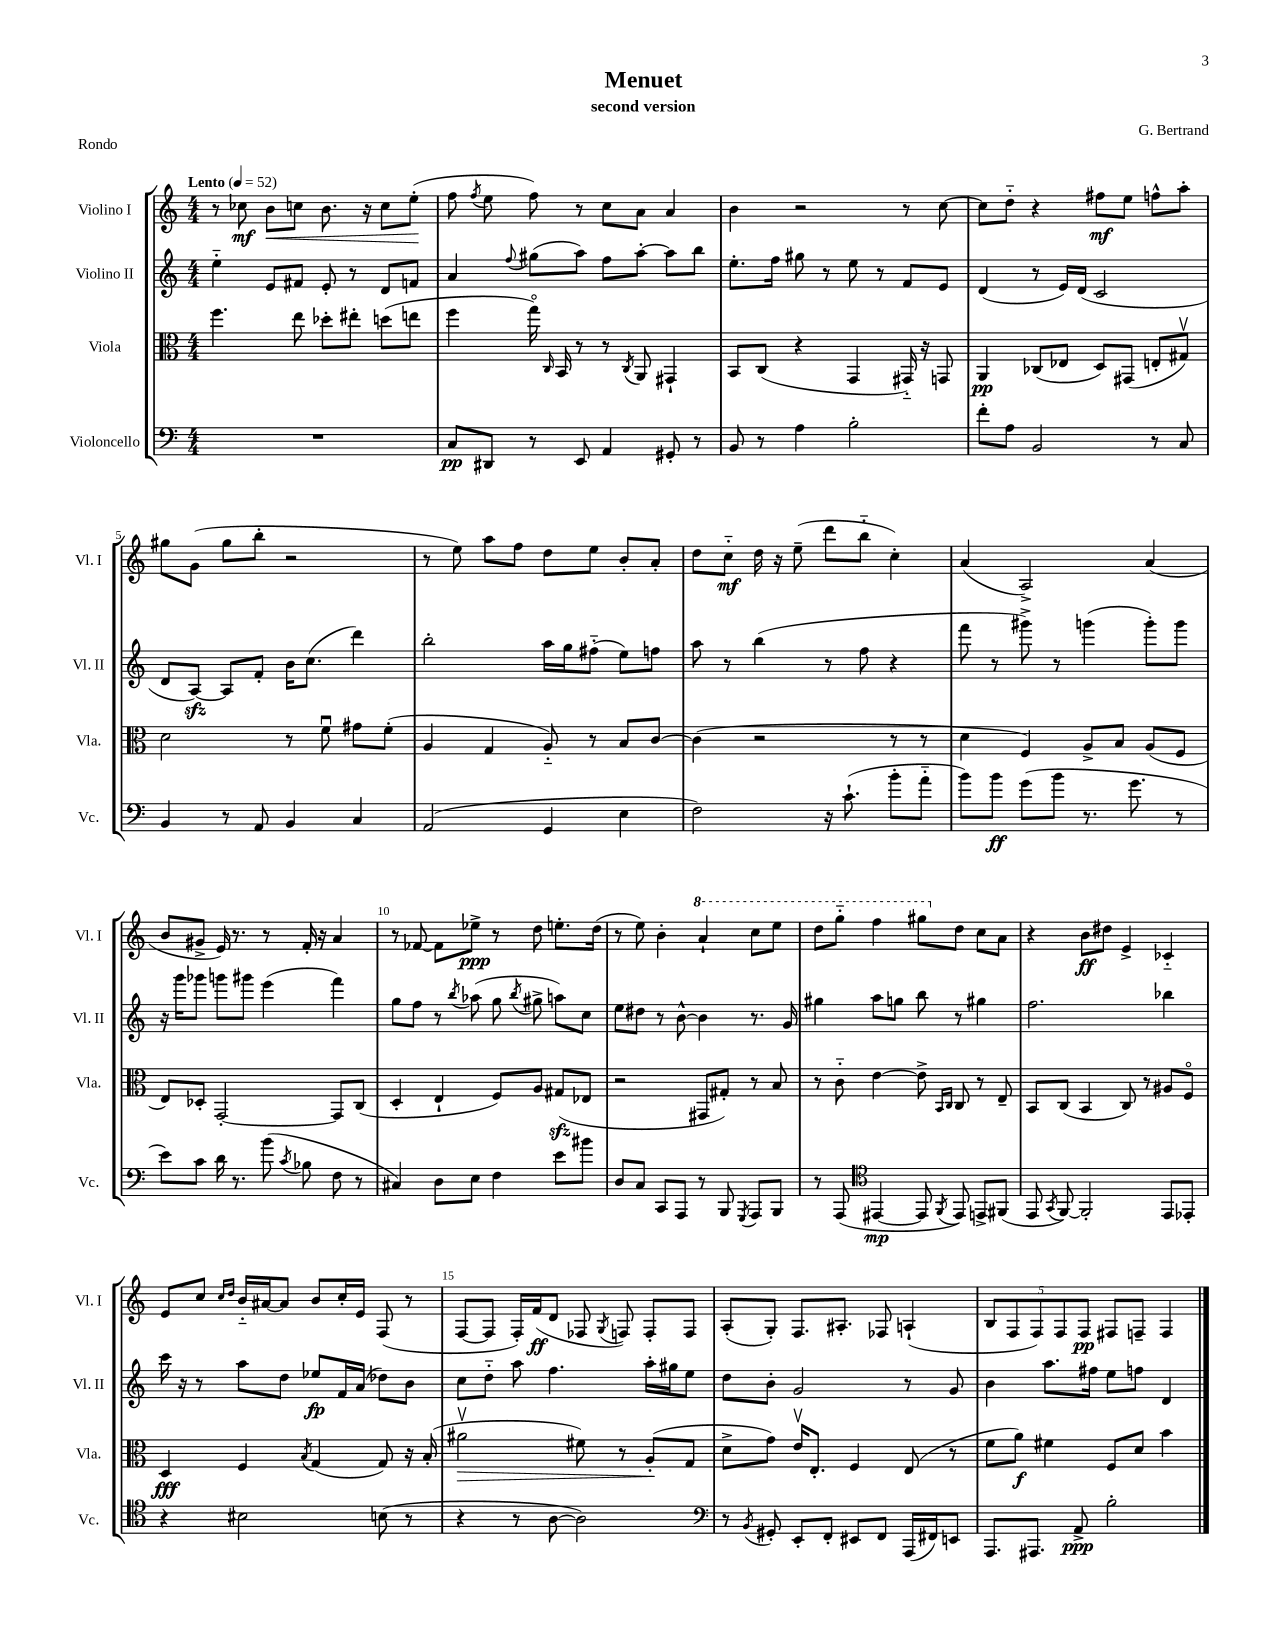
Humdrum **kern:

**kern	**dynam	**kern	**dynam	**kern	**dynam	**kern	**dynam
*part4	*part4	*part3	*part3	*part2	*part2	*part1	*part1
*staff4	*staff4	*staff3	*staff3	*staff2	*staff2	*staff1	*staff1
*I"Violoncello	*	*I"Viola	*	*I"Violino II	*	*I"Violino I	*
*I'Vc.	*	*I'Vla.	*	*I'Vl. II	*	*I'Vl. I	*
*clefF4	*	*clefC3	*	*clefG2	*	*clefG2	*
*k[]	*	*k[]	*	*k[]	*	*k[]	*
*M4/4	*	*M4/4	*	*M4/4	*	*M4/4	*
*MM52	*	*MM52	*	*MM52	*	*MM52	*
=1	=1	=1	=1	=1	=1	=1	=1
!	!	!	!	!	!	!LO:TX:a:B:t=Lento	!
1r	.	4.ff\	.	4ee\	.	8r	.
.	.	.	.	.	.	8cc-X\	mf
!	!	!	!	!	!	!	!LO:HP:b
.	.	.	.	8e/L	.	8b\L	<
.	.	8ee\	.	8f#X/J	.	8ccn\J	.
.	.	8dd-X'\L	.	8e'/	.	8.b\	.
.	.	8ee#X'\J	.	8r	.	.	.
.	.	.	.	.	.	16r	.
.	.	(8ddn\L	.	8d/L	.	8cc\L	.
.	.	8een\J	.	8fn/J	.	(8ee'\J	.
.	.	.	.	.	.	.	[
=2	=2	=2	=2	=2	=2	=2	=2
8C/L	pp	4ff\	.	4a/	.	8ff\	.
.	.	.	.	.	.	8qff/	.
8DD#X/J	.	.	.	.	.	8ee\	.
.	.	.	.	8qqff/	.	.	.
8r	.	16gg\)	.	(8gg#X\L	.	8ff\)	.
.	.	16qqC/	.	.	.	.	.
.	.	16BB/	.	.	.	.	.
8EE/	.	8r	.	8aa\J)	.	8r	.
4AA/	.	8r	.	8ff\L	.	8cc\L	.
.	.	8qC/	.	.	.	.	.
.	.	8AA/	.	[8aa'\J	.	8a\J	.
8GG#X'/	.	4GG#X`/	.	8aa\L]	.	4a/	.
8r	.	.	.	8bb\J	.	.	.
=3	=3	=3	=3	=3	=3	=3	=3
8BB/	.	8BB/L	.	8.ee'\L	.	4b\	.
8r	.	(8C/J	.	.	.	.	.
.	.	.	.	16ff\Jk	.	.	.
4A\	.	4r	.	8gg#X\	.	2r	.
.	.	.	.	8r	.	.	.
2B'\	.	4GG/	.	8ee\	.	.	.
.	.	.	.	8r	.	.	.
.	.	16GG#X/)	.	8f/L	.	8r	.
.	.	16r	.	.	.	.	.
.	.	8GGn/	.	8e/J	.	[8cc\	.
=4	=4	=4	=4	=4	=4	=4	=4
8f'\L	.	4AA/	pp	(4d/	.	8cc\L]	.
8A\J	.	.	.	.	.	8dd\J	.
2BB/	.	(8C-X/L	.	8r	.	4r	.
.	.	8E-X/J	.	16e/LL)	.	.	.
.	.	.	.	(16d/JJ	.	.	.
.	.	8D/L)	.	2c/	.	8ff#X\L	mf
.	.	(8GG#X/J	.	.	.	8ee\J	.
8r	.	8En'/L	.	.	.	8ffn^^\L	.
8C/	.	8G#Xv/J)	.	.	.	8aa'\J	.
!!LO:LB:g=z
=5	=5	=5	=5	=5	=5	=5	=5
4BB/	.	2d\	.	8d/L	.	8gg#X\L	.
.	.	.	.	[8Azz/J)	.	(8g\J	.
8r	.	.	.	8A/L]	.	8gg#\L	.
8AA/	.	.	.	8f'/J	.	8bb'\J	.
4BB/	.	8r	.	16b\KL	.	2r	.
.	.	.	.	(8.cc\J	.	.	.
.	.	8fu\	.	.	.	.	.
4C/	.	8g#X\L	.	4ddd\)	.	.	.
.	.	(8f'\J	.	.	.	.	.
=6	=6	=6	=6	=6	=6	=6	=6
(2AA/	.	4A/	.	2bb'\	.	8r	.
.	.	.	.	.	.	8ee\)	.
.	.	4G/	.	.	.	8aa\L	.
.	.	.	.	.	.	8ff\J	.
4GG/	.	8A/)	.	16aa\LL	.	8dd\L	.
.	.	.	.	16gg\J	.	.	.
.	.	8r	.	(8ff#X\J	.	8ee\J	.
4E\	.	8B/L	.	8ee\L)	.	8b'/L	.
.	.	[8c/J	.	8ffn\J	.	8a'/J	.
=7	=7	=7	=7	=7	=7	=7	=7
2F\)	.	(4c\]	.	8aa\	.	8dd\L	.
.	.	.	.	8r	.	8cc\J	mf
.	.	2r	.	(4bb\	.	16dd\	.
.	.	.	.	.	.	16r	.
.	.	.	.	.	.	(8ee~\	.
16r	.	.	.	8r	.	8ddd\L	.
(8.c`\	.	.	.	.	.	.	.
.	.	.	.	8ff\	.	8bb\J	.
8b'\L	.	8r	.	4r	.	4cc'\)	.
8a\J	.	8r	.	.	.	.	.
=8	=8	=8	=8	=8	=8	=8	=8
8b\L)	.	4d\	.	8fff\	.	(4a/	.
8b\J	ff	.	.	8r	.	.	.
(8g\L	.	4F/)	.	8ggg#X^\)	.	2A^/)	.
8b\J	.	.	.	8r	.	.	.
8.r	.	8A^/L	.	(4gggn\	.	.	.
.	.	8B/J	.	.	.	.	.
8.g\	.	.	.	.	.	.	.
.	.	(8A/L	.	8ggg'\L)	.	(4a/	.
8r	.	8F/J	.	8ggg\J	.	.	.
!!LO:LB:g=z
=9	=9	=9	=9	=9	=9	=9	=9
8e\L)	.	8E/L)	.	16r	.	8b/L	.
.	.	.	.	16ggg\KL	.	.	.
8c\J	.	8D-X'/J	.	8ggg-X\J	.	8g#X^/J	.
16d\	.	[2GG'/	.	8gggn\L	.	16e/)	.
8.r	.	.	.	.	.	8.r	.
.	.	.	.	8ggg#X\J	.	.	.
(8b\	.	.	.	(4eee\	.	8r	.
8qc/	.	.	.	.	.	.	.
8B-X\	.	.	.	.	.	16f'/	.
.	.	.	.	.	.	16r	.
8F\	.	8GG/L]	.	4fff\)	.	4a/	.
8r	.	(8C/J	.	.	.	.	.
=10	=10	=10	=10	=10	=10	=10	=10
4C#X/)	.	4D'/	.	8gg\L	.	8r	.
.	.	.	.	8ff\J	.	[8f-X/	.
8D\L	.	4E`/	.	8r	.	8f-\L]	.
.	.	.	.	8qbb/	.	.	.
8E\J	.	.	.	(8aa-X\	.	8ee-X^\J	ppp
4F\	.	8F/L)	.	8gg\	.	8r	.
.	.	.	.	8qbb/	.	.	.
.	.	8A/J	.	8gg#X^\	.	8dd\	.
8e\L	.	(8G#Xzz/L	.	8aan\L)	.	8.een'\L	.
8b#X\J	.	8E-X/J	.	8cc\J	.	.	.
.	.	.	.	.	.	(16dd\Jk	.
=11	=11	=11	=11	=11	=11	=11	=11
8D/L	.	2r	.	8ee\L	.	8r	.
8C/J	.	.	.	8dd#X\J	.	8ee\)	.
8CC/L	.	.	.	8r	.	4b'\	.
8AAA/J	.	.	.	[8b^^\	.	.	.
*	*	*	*	*	*	*8va	*
8r	.	8GG#X/L	.	4b\]	.	4aa`/	.
8BBB/	.	8G#X'/J)	.	.	.	.	.
8qGGG/	.	.	.	.	.	.	.
8AAA/L	.	8r	.	8.r	.	8ccc\L	.
8BBB/J	.	8B/	.	.	.	8eee\J	.
.	.	.	.	16g/	.	.	.
=12	=12	=12	=12	=12	=12	=12	=12
8r	.	8r	.	4gg#X\	.	8ddd\L	.
(8AAA/	.	8c\	.	.	.	8ggg\J	.
*clefC4	*	*	*	*	*	*	*
[4EE#X/	mp	[4e\	.	8aa\L	.	4fff\	.
.	.	.	.	8ggn\J	.	.	.
8EE#/]	.	8e^\]	.	8bb\	.	8ggg#X\L	.
.	.	16qqBB/LL	.	.	.	.	.
8qFF/	.	16qqC/JJ	.	.	.	.	.
*	*	*	*	*	*	*X8va	*
8EE#/)	.	8C/	.	8r	.	8dd\J	.
8EEn^/L	.	8r	.	4gg#X\	.	8cc\L	.
(8FF#X/J	.	8E~/	.	.	.	8a\J	.
=13	=13	=13	=13	=13	=13	=13	=13
8EE/	.	8BB/L	.	2.ff\	.	4r	.
8qGG/	.	.	.	.	.	.	.
[8FF/)	.	(8C/J	.	.	.	.	.
2FF'/]	.	4BB/	.	.	.	8b\L	ff
.	.	.	.	.	.	8dd#X\J	.
.	.	8C/)	.	.	.	4e^/	.
.	.	8r	.	.	.	.	.
8EE/L	.	8A#X/L	.	4bb-X\	.	4c-X/	.
8EE-X'/J	.	8F/J	.	.	.	.	.
!!LO:LB:g=z
=14	=14	=14	=14	=14	=14	=14	=14
4r	.	4D/	fff	16ccc\	.	8e/L	.
.	.	.	.	16r	.	.	.
.	.	.	.	8r	.	8cc/J	.
.	.	.	.	.	.	16qqcc/LL	.
.	.	.	.	.	.	16qqdd/JJ	.
2B#X\	.	4F/	.	8aa\L	.	16b/LL	.
.	.	.	.	.	.	[16a#X/J	.
.	.	.	.	8dd\J	.	8a#/J]	.
.	.	8qB/	.	.	.	.	.
.	.	(4G/	.	8ee-X/L	fp	8b/L	.
.	.	.	.	16f/L	.	16cc'/L	.
.	.	.	.	(16a/JJ	.	16e/JJ	.
(8Bn\	.	8G/)	.	8dd-X\L)	.	(8F/	.
8r	.	16r	.	8b\J	.	8r	.
.	.	(16B'/	.	.	.	.	.
=15	=15	=15	=15	=15	=15	=15	=15
!	!	!	!LO:HP:b	!	!	!	!
4r	.	2a#Xv\	>	8cc\L	.	[8F/L	.
.	.	.	.	8dd\J	.	8F/J]	.
8r	.	.	.	8aa\	.	16F'/LL)	.
.	.	.	.	.	.	(16f/J	ff
[8A\	.	.	.	4.ff\	.	8d/J	.
2A\])	.	8f#X\)	.	.	.	8F-X/	.
.	.	.	.	.	.	8qG/	.
.	.	8r	.	.	.	8Fn/)	.
.	.	(8A'/L	.	16aa'\LL	.	8F'/L	.
.	.	.	.	16gg#X\J	.	.	.
.	.	8G/J	]	8ee\J	.	8F/J	.
=16	=16	=16	=16	=16	=16	=16	=16
*clefF4	*	*	*	*	*	*	*
8r	.	8d^\L	.	8dd\L	.	(8A'/L	.
8qBB/	.	.	.	.	.	.	.
8GG#X'/	.	8g\J)	.	8b'\J	.	8G'/J)	.
8EE'/L	.	16ev/KL	.	2g/	.	8.F/L	.
.	.	8.E'/J	.	.	.	.	.
8FF'/J	.	.	.	.	.	.	.
.	.	.	.	.	.	8.A#X'/J	.
8EE#X/L	.	4F/	.	.	.	.	.
8FF/J	.	.	.	.	.	8F-X/	.
(16AAA/LL	.	(8E/	.	8r	.	(4An`/	.
16FF#X/J)	.	.	.	.	.	.	.
8EEn/J	.	8r	.	8g/	.	.	.
=17	=17	=17	=17	=17	=17	=17	=17
8.AAA/L	.	8f\L	.	4b\	.	10B/L	.
.	.	.	.	.	.	10F/	.
.	.	8a\J)	f	.	.	.	.
8.AAA#X/J	.	.	.	.	.	.	.
.	.	.	.	.	.	10F/)	.
.	.	4f#X\	.	8.aa\L	.	.	.
.	.	.	.	.	.	10F/	.
8AA^/	ppp	.	.	.	.	.	.
.	.	.	.	.	.	10F/J	pp
.	.	.	.	16ff#X\Jk	.	.	.
2B'\	.	8F/L	.	8ee\L	.	8F#X/L	.
.	.	8d/J	.	8ffn\J	.	8Fn~/J	.
.	.	4b\	.	4d/	.	4F/	.
==	==	==	==	==	==	==	==
*-	*-	*-	*-	*-	*-	*-	*-
